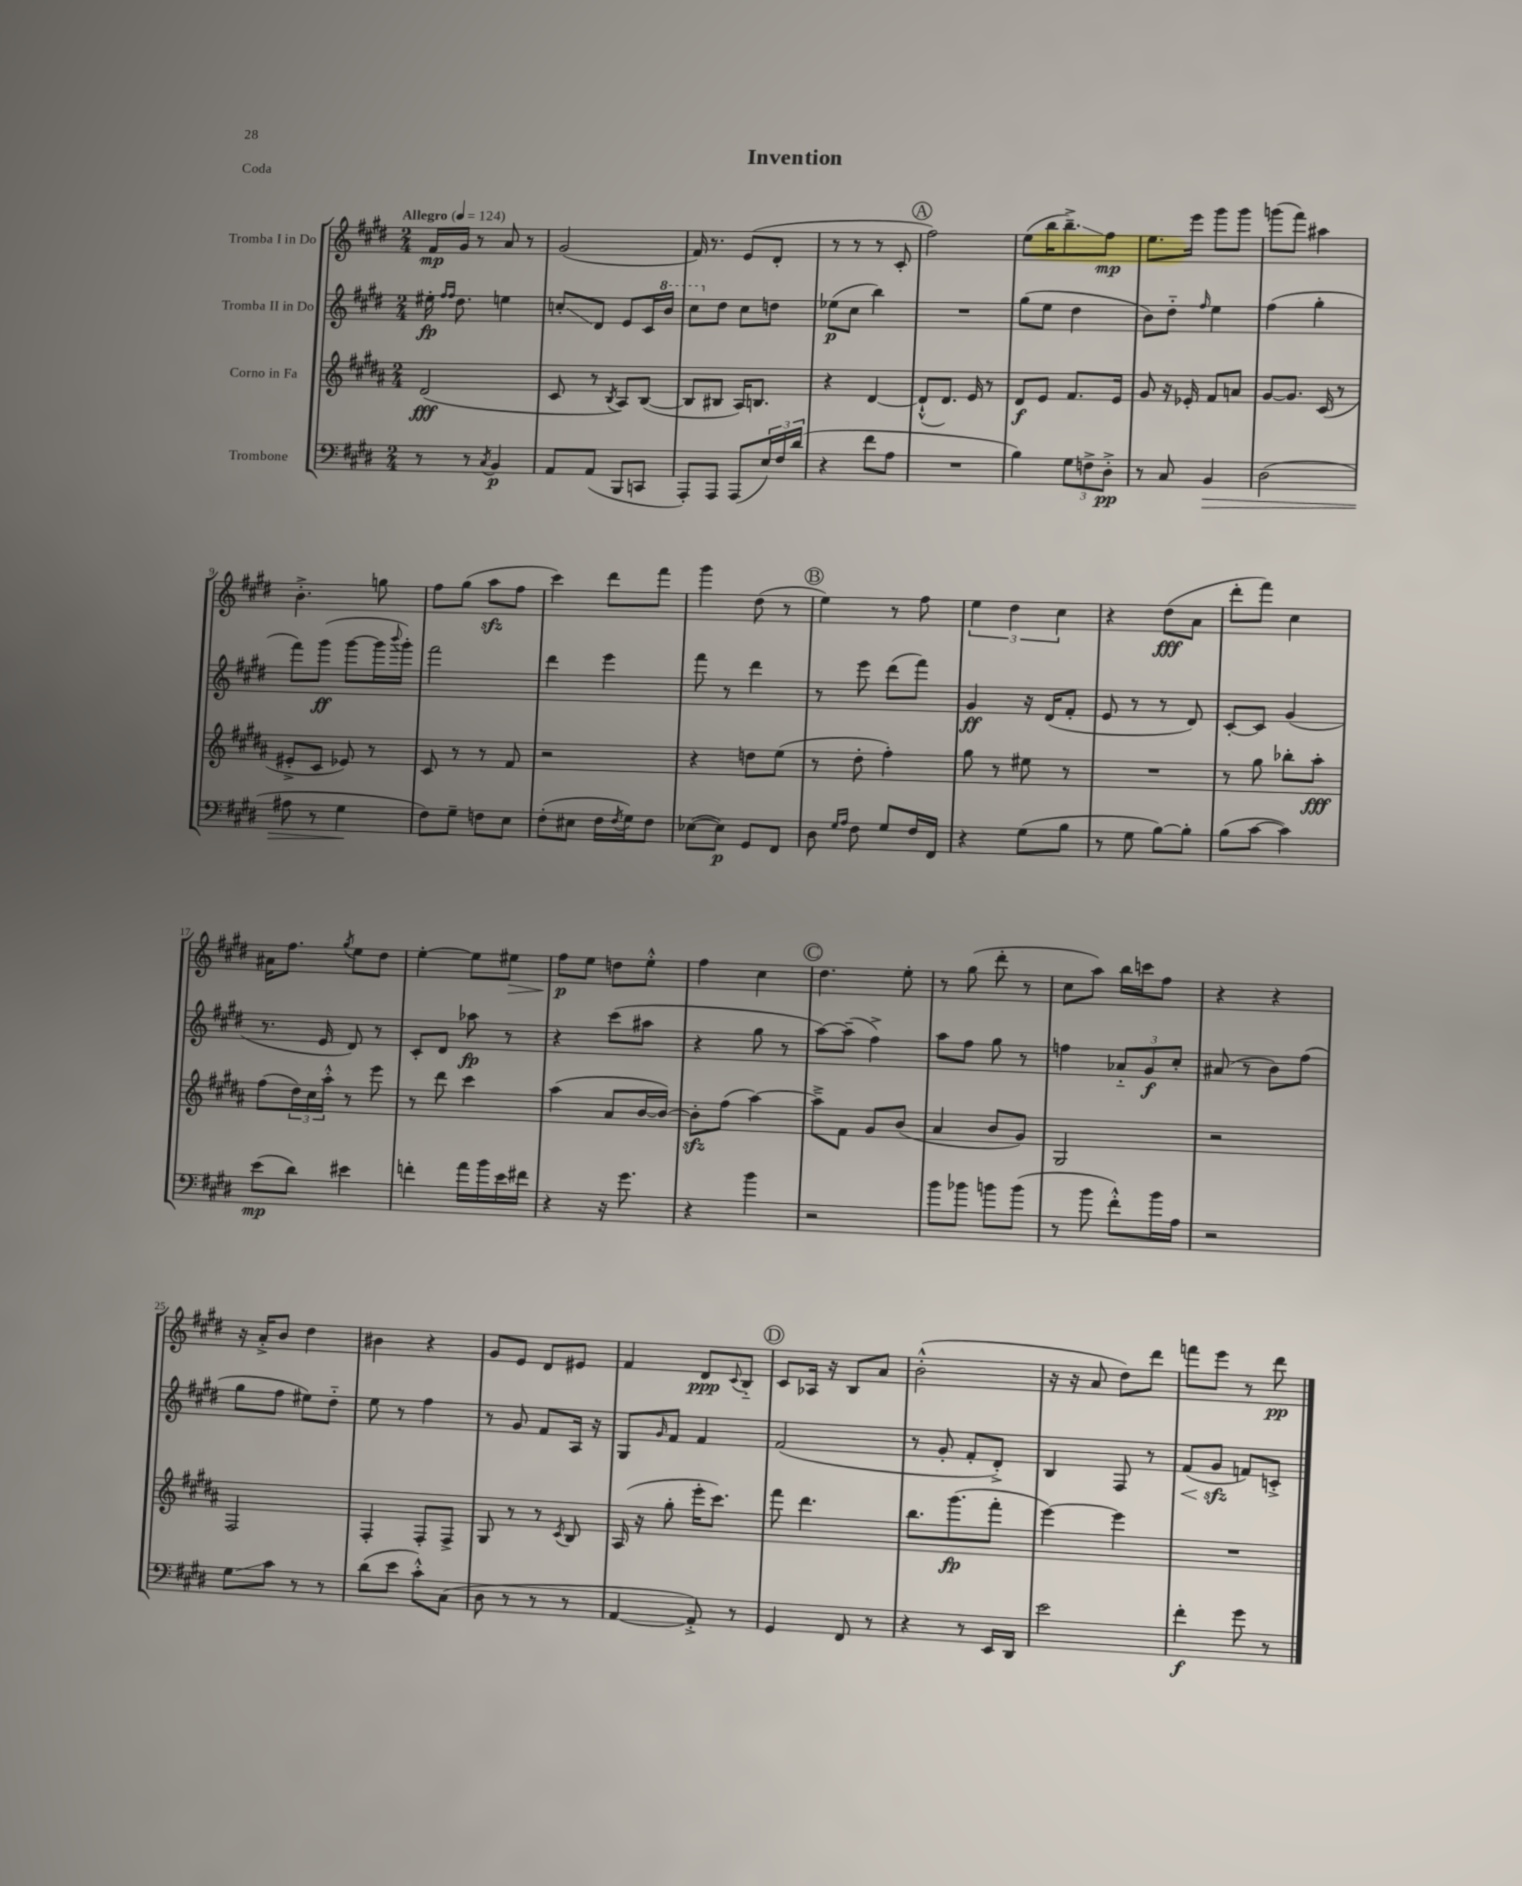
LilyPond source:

\header { title = "Invention" piece = "Coda" }
<<
\new StaffGroup <<
\new Staff = "s0" \with { instrumentName = "Tromba I in Do" } {
    \clef treble \key e \major \numericTimeSignature \time 2/4 \tempo "Allegro" 4 = 124
    fis'16\mp gis'16 r8 a'8 r8 |
    gis'2( |
    fis'16) r8. e'8( dis'8-. |
    r8 r8 r8 cis'8-. |
    \mark \markup { \circle "A" } fis''2) |
    e''8( b''16 b''8.--->\glissando) fis''8\mp |
    e''8. e'''16 gis'''8 gis'''8 |
    g'''8( fis'''8) ais''4 |
    b'4.-.-> g''8 |
    fis''8 gis''8( a''8\sfz fis''8 |
    cis'''4) dis'''8 fis'''8 |
    gis'''4 dis''8( r8 |
    \mark \markup { \circle "B" } e''4) r8 fis''8 |
    \tuplet 3/2 { e''4 dis''4 cis''4 } |
    r4 dis''8\fff( a'8 |
    dis'''8-. fis'''8) cis''4 |
    ais'16 fis''8. \acciaccatura { gis''8 } e''8 dis''8 |
    e''4~-. e''8 eis''8\> |
    fis''8\p\! e''8 d''8 e''8-.-^ |
    fis''4 cis''4 |
    \mark \markup { \circle "C" } dis''4. e''8-. |
    r8 gis''8( dis'''8-. r8 |
    cis''8 a''8) b''16 c'''16 fis''8 |
    r4 r4 |
    r16 a'16-.-> b'8 dis''4 |
    bis'4 r4 |
    gis'8 e'8 dis'8 eis'8 |
    fis'4 dis'8\ppp \appoggiatura { cis'8 } b8-_ |
    \mark \markup { \circle "D" } cis'8 aes16 r16 b8 a'8 |
    b'2-.-^( |
    r16 r16 a'8 dis''8) dis'''8 |
    f'''8 e'''8 r8 dis'''8\pp \bar "|." |
}
\new Staff = "s1" \with { instrumentName = "Tromba II in Do" } {
    \clef treble \key e \major \numericTimeSignature \time 2/4
    eis''16-.\fp \grace { fis''16 fis''16 } dis''8. e''4 |
    c''8-.\glissando dis'8 e'8 cis'16 \ottava #1 b''16 |
    cis'''8 \ottava #0 dis''8 cis''8 d''8 |
    ees''8\p( cis''8 b''4) |
    \mark \markup { \circle "A" } R2 |
    gis''8( e''8 dis''4 |
    b'8) dis''8-_ \grace { fis''16 } e''4 |
    fis''4( gis''4-. |
    fis'''8) gis'''8\ff( gis'''8~ gis'''16 \appoggiatura { b'''8 } gis'''16-.) |
    fis'''2 |
    dis'''4 e'''4 |
    fis'''8 r8 dis'''4 |
    \mark \markup { \circle "B" } r8 e'''8 dis'''8( fis'''8) |
    gis'4\ff r16 dis'16( fis'8-. |
    e'8 r8 r8 dis'8) |
    cis'8~-. cis'8 gis'4( |
    r8. e'16 dis'8) r8 |
    cis'8-. dis'8 aes''8\fp r8 |
    r4 cis'''8( ais''8 |
    r4 gis''8 r8 |
    \mark \markup { \circle "C" } a''8~) a''8--( fis''4->) |
    a''8 fis''8 gis''8 r8 |
    f''4 \tuplet 3/2 { aes'8-_ gis'8\f cis''8-. } |
    ais'8( r8 b'8) fis''8( |
    gis''8 fis''8 eis''8) dis''8-_ |
    e''8 r8 fis''4 |
    r8 gis'8 fis'8 a16 r16 |
    gis8 \grace { gis'16 } fis'8 fis'4 |
    \mark \markup { \circle "D" } fis'2( |
    r8 gis'8-. fis'8-. dis'8-.->) |
    b4 fis8 r8 |
    fis'8\<( gis'8\sfz\! f'8) c'8-.-> \bar "|." |
}
\new Staff = "s2" \with { instrumentName = "Corno in Fa" } {
    \clef treble \key b \major \numericTimeSignature \time 2/4
    dis'2\fff( |
    cis'8 r8 \acciaccatura { b8 } ais8) b8~( |
    b8 bis8 ais16) b8. |
    r4 dis'4~ |
    \mark \markup { \circle "A" } dis'8-!-^( dis'8.) e'16 r8 |
    dis'8\f e'8 fis'8. e'16 |
    gis'8 r16 ees'16-. fis'8 a'8 |
    gis'8~ gis'8. cis'16( r8 |
    eis'8-.-> cis'8 ees'8) r8 |
    cis'8 r8 r8 fis'8 |
    r2 |
    r4 d''8 e''8( |
    \mark \markup { \circle "B" } r8 dis''8-. fis''4-.) |
    gis''8 r8 eis''8 r8 |
    R2 |
    r8 gis''8 bes''8-. ais''8-.\fff |
    fis''8( \tuplet 3/2 { dis''16) cis''16 ais''16-.-^ } r8 e'''8 |
    r8 dis'''8 cis'''4 |
    ais''4( ais'8 b'16~ b'16~) |
    b'8-.\sfz fis''8( ais''4~) |
    \mark \markup { \circle "C" } ais''8---> fis'8 gis'8 b'8( |
    ais'4 b'8 gis'8) |
    gis2 |
    r2 |
    fis2 |
    fis4-. fis8-. fis8-> |
    gis8 r8 r8 \acciaccatura { cis'8 } b8 |
    ais16( r16 gis''8-. e'''16-. cis'''8.) |
    \mark \markup { \circle "D" } fis'''8 dis'''4. |
    b''8. gis'''8.\fp( fis'''8-. |
    e'''4~) e'''4 |
    R2 \bar "|." |
}
\new Staff = "s3" \with { instrumentName = "Trombone" } {
    \clef bass \key e \major \numericTimeSignature \time 2/4
    r8 r8 \acciaccatura { cis8 } b,4\p |
    a,8 a,8( b,,8 c,8 |
    a,,8-.) a,,8 a,,8( \tuplet 3/2 { e16) fis16 dis'16( } |
    r4 fis'8 a8 |
    \mark \markup { \circle "A" } R2 |
    b4) \tuplet 3/2 { gis8 f8-> dis8-.->\pp } |
    r8 cis8 b,4\> |
    dis2( |
    ais8 r8 gis4\! |
    fis8) gis8-- f8 e8 |
    fis8-.( eis8 fis16 \acciaccatura { fis8 } gis16) fis8 |
    ees8~( ees8\p) gis,8 fis,8 |
    \mark \markup { \circle "B" } dis8 \grace { gis16 a16 } fis8 gis8 fis16 fis,16 |
    r4 gis8( b8 |
    r8 gis8 b8~) b8-. |
    b8( cis'8~ cis'4) |
    e'8\mp( dis'8) eis'4 |
    f'4-. a'16 b'16 e'16 fis'16 |
    r4 r16 gis'8. |
    r4 b'4 |
    \mark \markup { \circle "C" } r2 |
    b'8 bes'8 b'8 b'8( |
    r8 b'8 fis'8-.-^) b'16 a16 |
    r2 |
    gis8\glissando cis'8 r8 r8 |
    dis'8( e'8 cis'8-.-^) cis8( |
    dis8 r8 r8 r8 |
    a,4~ a,8-.->) r8 |
    \mark \markup { \circle "D" } gis,4 fis,8 r8 |
    r4 r8 e,16 dis,16 |
    e'2 |
    fis'4-.\f gis'8 r8 \bar "|." |
}
>>
>>
